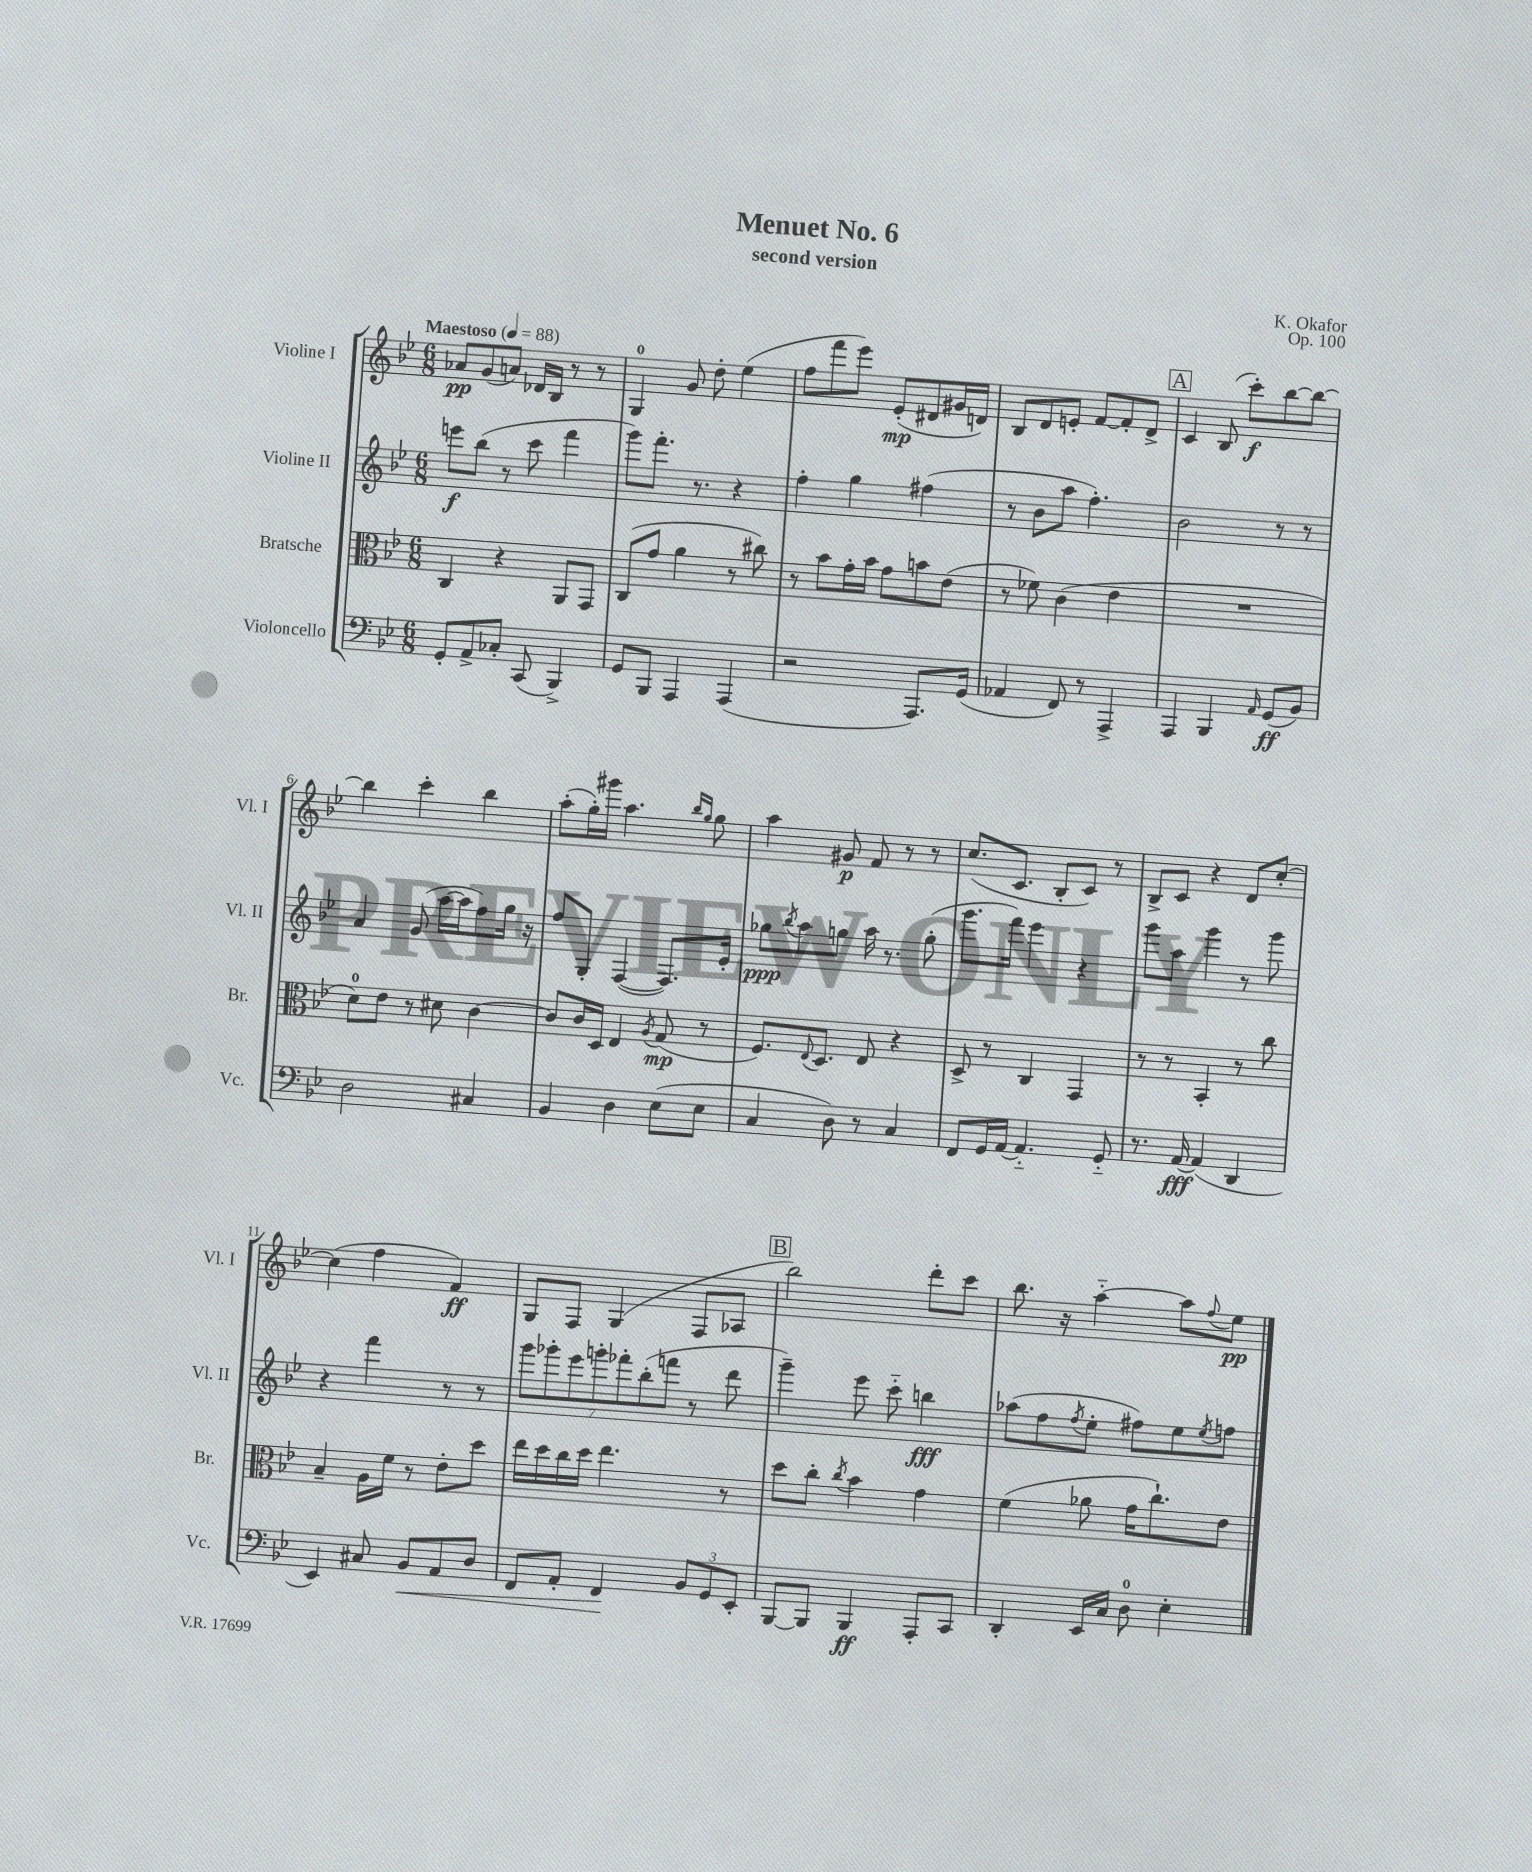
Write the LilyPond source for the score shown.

\header { title = "Menuet No. 6" composer = "K. Okafor" subtitle = "second version" opus = "Op. 100" }
<<
\new StaffGroup <<
\new Staff = "s0" \with { instrumentName = "Violine I" shortInstrumentName = "Vl. I" } {
    \clef treble \key bes \major \numericTimeSignature \time 6/8 \tempo "Maestoso" 4 = 88
    aes'8\pp g'8( a'8) des'16 bes16 r8 r8 |
    g4-0 g'8 d''8-. ees''4( |
    f''8 f'''8 ees'''8) ees'8-.\mp( dis'8 gis'16 d'16) |
    bes8 d'8 e'8-. f'8~ f'8-. d'8-> |
    \mark \markup { \box "A" } c'4 bes8( c'''8-.\f) bes''8~ bes''8~ |
    bes''4 c'''4-. bes''4 |
    a''8-.( g''16-.) gis'''16 a''4. \grace { bes''16 g''16 } g''8 |
    a''4 gis'8\p f'8 r8 r8 |
    c''8.( c'8. bes8-. c'8) r8 |
    bes8-> c'8 r4 d'8 c''8~-. |
    c''4( f''4 f'4\ff) |
    g8 f8 g4( f8 aes8 |
    \mark \markup { \box "B" } bes''2) d'''8-. c'''8 |
    bes''8. r16 a''4~-_ a''8 \appoggiatura { f''8 } ees''8\pp \bar "|." |
}
\new Staff = "s1" \with { instrumentName = "Violine II" shortInstrumentName = "Vl. II" } {
    \clef treble \key bes \major \numericTimeSignature \time 6/8
    e'''8\f bes''8( r8 c'''8 f'''4 |
    g'''8) f'''8.-. r8. r4 |
    f''4-. g''4 fis''4( |
    r8 bes'8 a''8 f''4.-.) |
    \mark \markup { \box "A" } bes'2 r8 r8 |
    a'4 g'8( a''16~ a''16 f''8) g''16 r16 |
    f''8 g8-. f4~( f8.) ees'16-. |
    ges''8\ppp \acciaccatura { bes''8 } a''8 g''8 a''16 r8. g''8-.( |
    g'''8. f'''16) ees'''4 r4 |
    g'''8 a''8 g'''4 r8 g'''8 |
    r4 f'''4 r8 r8 |
    \tuplet 7/4 { g'''8 ges'''8-. ees'''8 g'''8-. fes'''8-. bes''8-.( f'''8 } r8 d'''8 |
    \mark \markup { \box "B" } g'''4--) ees'''8 c'''8-_ b''4\fff |
    aes''8( f''8 \acciaccatura { f''8 } ees''8-. fis''8) ees''8 \acciaccatura { ees''8 } f''8 \bar "|." |
}
\new Staff = "s2" \with { instrumentName = "Bratsche" shortInstrumentName = "Br." } {
    \clef alto \key bes \major \numericTimeSignature \time 6/8
    c4 r4 a,8 g,8 |
    c8( g'8 a'4 r8 cis''8) |
    r8 bes'8 g'16-. bes'16 g'8 b'8 ees'8( |
    r8 fes'8) c'4( ees'4 |
    \mark \markup { \box "A" } R2. |
    d'8-0) ees'8 r8 dis'8 c'4~ |
    c'8 c'16 d16 ees4 \acciaccatura { a8 } g8\mp( r8 |
    f8.) \appoggiatura { ees8 } d8. ees8 r4 |
    d8-> r8 c4 g,4 |
    r8 r8 bes,4-. r8 c''8 |
    bes4-- a16 f'16 r8 ees'8-. d''8 |
    ees''16 d''16 c''16 d''16 ees''4. r8 |
    \mark \markup { \box "B" } d''8 c''8-. \acciaccatura { c''8 } bes'4 g'4 |
    f'4( aes'8 g'16 c''8.-!) ees'8 \bar "|." |
}
\new Staff = "s3" \with { instrumentName = "Violoncello" shortInstrumentName = "Vc." } {
    \clef bass \key bes \major \numericTimeSignature \time 6/8
    g,8-. a,8-> ces8-. c,8( bes,,4->) |
    g,8 bes,,8 a,,4 a,,4( |
    r2 a,,8.) g,16( |
    aes,4 f,8) r8 a,,4-> |
    \mark \markup { \box "A" } a,,4 bes,,4 \grace { a,16 } g,8\ff( bes,8) |
    d2 cis4 |
    bes,4 d4 ees8( ees8 |
    c4 d8) r8 c4 |
    f,8 g,16 a,16~ a,4.-_ g,8-_ |
    r8. a,16~\fff a,4( d,4 |
    ees,4) cis8 bes,8\< a,8 d8 |
    f,8 a,8-. f,4\! \tuplet 3/2 { bes,8 g,8 ees,8-. } |
    \mark \markup { \box "B" } bes,,8~ bes,,8 bes,,4\ff a,,8-. c,8 |
    d,4-. ees,16 c16 d8-0 ees4-. \bar "|." |
}
>>
>>
